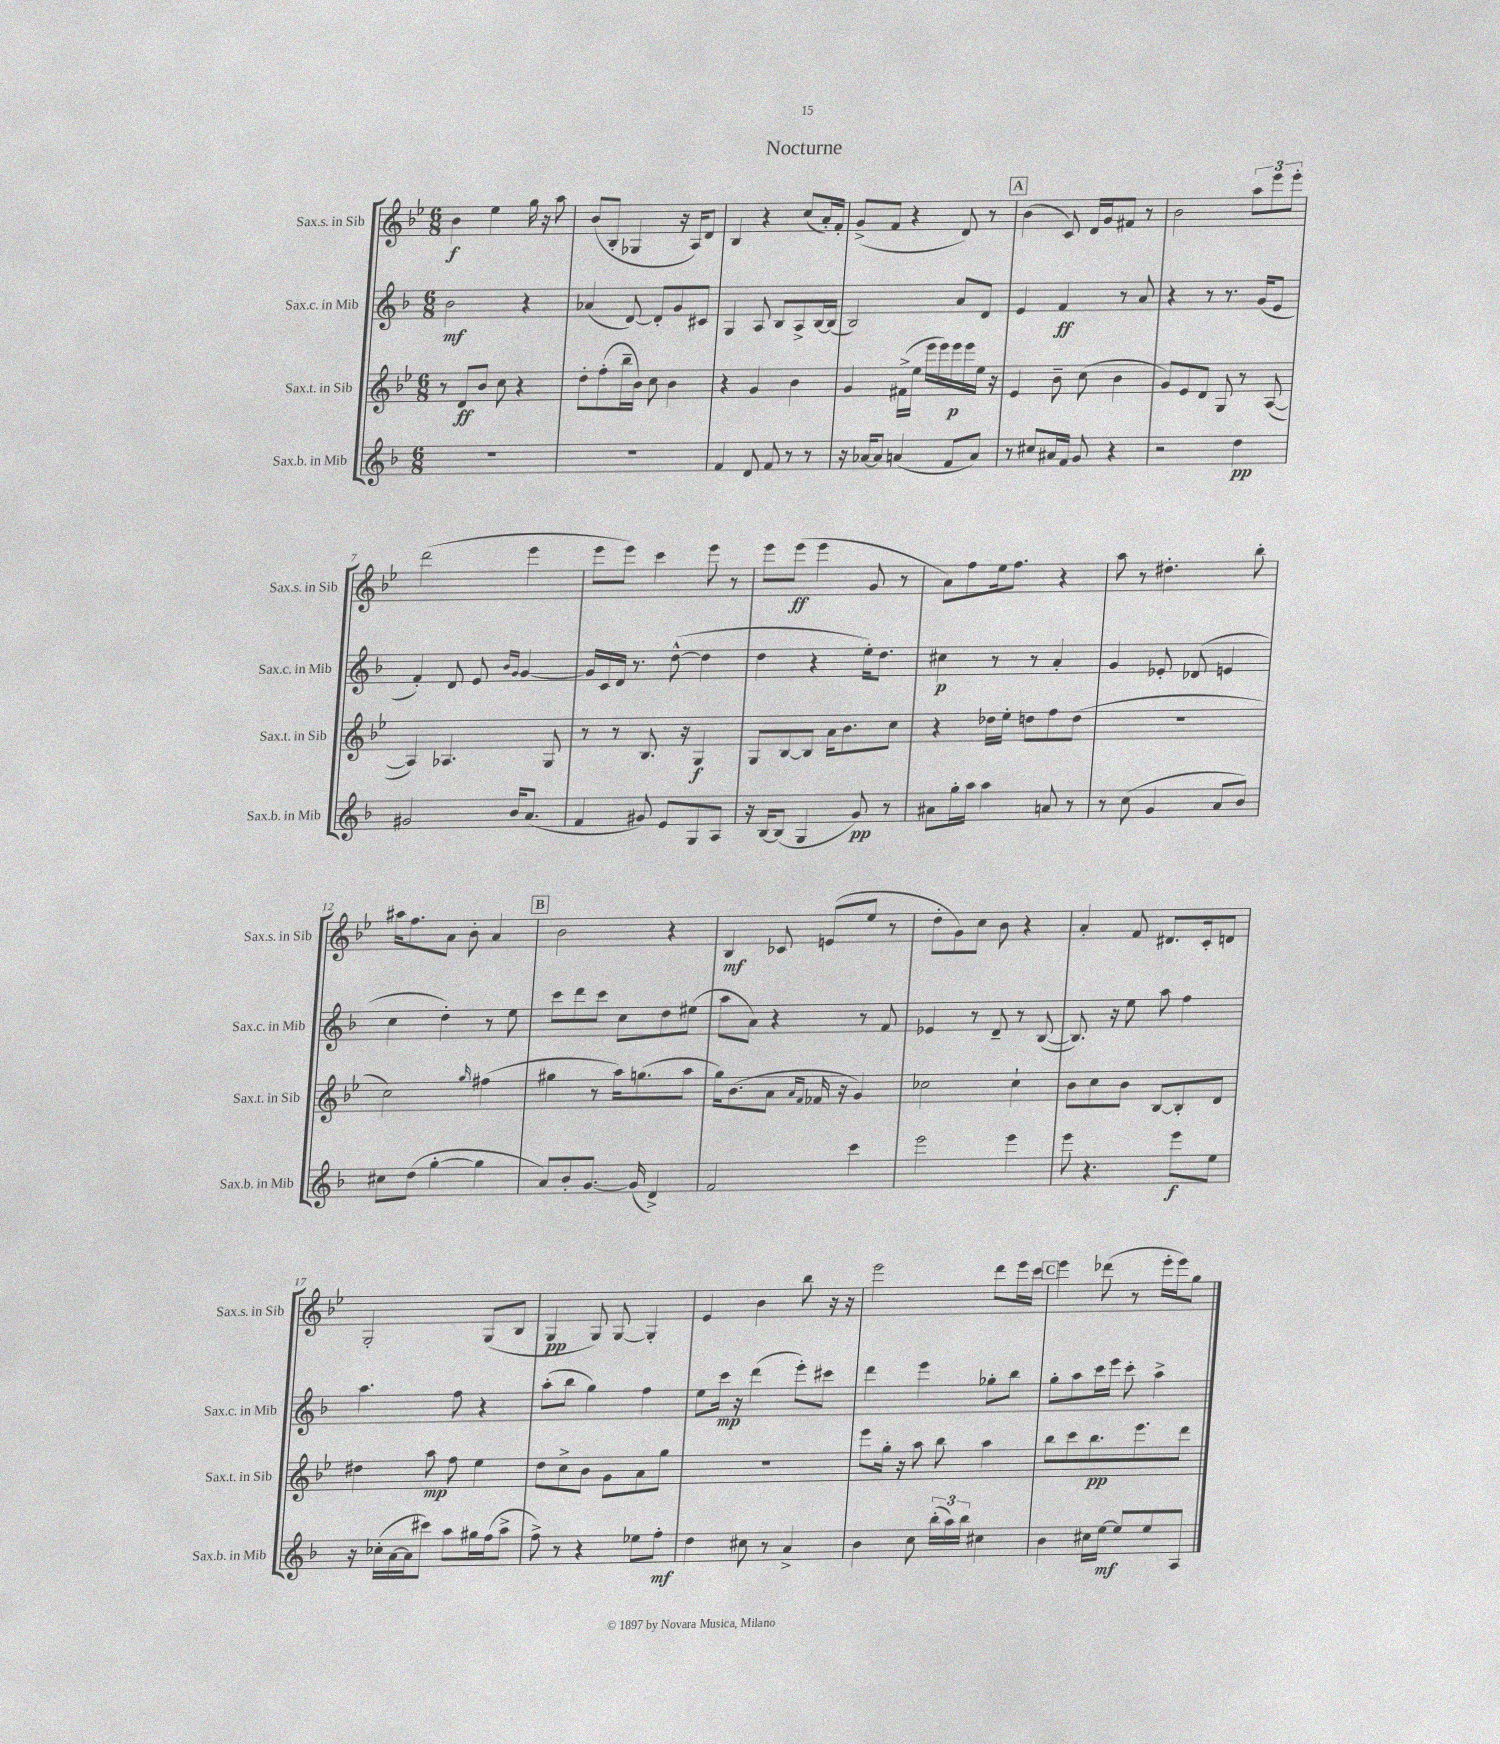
\header { title = "Nocturne" }
<<
\new StaffGroup <<
\new Staff = "s0" \with { instrumentName = "Sax.s. in Sib" shortInstrumentName = "Sax.s. in Sib" } {
    \clef treble \key bes \major \numericTimeSignature \time 6/8
    bes'4\f ees''4 g''16 r16 a''8 |
    bes'8( bes8-. ges4 r16 a16) d'8 |
    bes4 r4 c''8( a'16-.) f'16-. |
    g'8->( f'8 r4 d'8) r8 |
    \mark \markup { \box "A" } bes'4( c'8) d'16 g'16 fis'8 r8 |
    bes'2 \tuplet 3/2 { a''8 ees'''8 ees'''8-. } |
    d'''2( ees'''4 |
    ees'''8 ees'''8) c'''4 ees'''8 r8 |
    ees'''8 ees'''8\ff( ees'''4 g'8 r8 |
    a'8) f''8 ees''16 f''8. r4 |
    a''8 r8 dis''4.-. bes''8-. |
    ais''16 f''8. a'8 bes'8-. a'4 |
    \mark \markup { \box "B" } bes'2 r4 |
    bes4\mf ces'8 e'8( ees''8 r8 |
    d''8-. g'8) c''8 bes'8 r4 |
    a'4-. f'8 dis'8. c'16-. d'8 |
    g2-. g8( bes8 |
    g4\pp g8) g8~ g4-. |
    ees'4 bes'4 bes''8 r16 r16 |
    ees'''2 d'''8 ees'''16 c'''16 |
    \mark \markup { \box "C" } ees'''4 des'''8( r8 ees'''16-. ees'''16) g''8 \bar "|." |
}
\new Staff = "s1" \with { instrumentName = "Sax.c. in Mib" shortInstrumentName = "Sax.c. in Mib" } {
    \clef treble \key f \major \numericTimeSignature \time 6/8
    bes'2\mf r4 |
    aes'4( d'8~) d'8-. g'8 cis'8 |
    g4 a8 bes8 a8-> bes16~ bes16( |
    bes2) a'8 d'8 |
    \mark \markup { \box "A" } e'4 f'4\ff r8 a'8 |
    r4 r8 r8. g'16( e'8 |
    f'4-.) d'8 e'8 \grace { bes'16 g'16 } g'4~ |
    g'16 c'16 d'16 r8. d''8~-^( d''4 |
    d''4 r4 e''16-.) d''8. |
    cis''4\p r8 r8 a'4-. |
    g'4 ees'8-. des'8( e'4 |
    c''4 d''4-.) r8 e''8 |
    \mark \markup { \box "B" } c'''8 d'''8 c'''8 c''8 d''8 eis''8( |
    a''8 a'8) r4 r8 f'8 |
    ees'4 r8 d'8-- r8 bes8~( |
    bes8.) r16 e''8 a''8 f''4 |
    a''4. f''8 r4 |
    a''8-.( bes''8 g''4) f''4 |
    e''8 c'''16\mp r16 d'''4( e'''8-.) cis'''8 |
    d'''4 e'''4 ges''8-. bes''8 |
    \mark \markup { \box "C" } g''8-. a''8 c'''16 e'''16 c'''8-. a''4-> \bar "|." |
}
\new Staff = "s2" \with { instrumentName = "Sax.t. in Sib" shortInstrumentName = "Sax.t. in Sib" } {
    \clef treble \key bes \major \numericTimeSignature \time 6/8
    r8 d'8\ff bes'8 c''8 r4 |
    d''8-. f''8-.( bes''16-- bes'16) c''8 bes'4 |
    r4 g'4 bes'4 |
    g'4 fis'16->( ees''16 ees'''16 ees'''16) ees'''16\p ees'''16 ees''16 r16 |
    \mark \markup { \box "A" } ees'4 bes'8-- c''8( bes'4 |
    g'8) ees'8 d'8 g8 r8 a8~( |
    a4) aes4. g8 |
    r8 r8 bes8. r16 g4\f |
    g8 bes8~ bes8 a'16 bes'8. c''8 |
    r4 des''16 ees''16-. d''8 f''8 d''8( |
    R2. |
    c''2) \grace { g''16 } fis''4( |
    \mark \markup { \box "B" } gis''4 r8 a''16) g''8.( a''8 |
    g''16) bes'8.( a'8 \grace { a'16 f'16 } fes'16 r16 g'4) |
    ces''2 ces''4-! |
    bes'8 c''8 bes'8 bes8~ bes8-. d'8 |
    dis''4 a''8\mp f''8 ees''4 |
    d''8 c''8-> bes'8 g'8 a'8 g''8 |
    R2. |
    ees'''8 g''16-. r16 a''8 bes''8 a''4 |
    \mark \markup { \box "C" } bes''8 c'''8 bes''8.\pp ees'''8. d'''8 \bar "|." |
}
\new Staff = "s3" \with { instrumentName = "Sax.b. in Mib" shortInstrumentName = "Sax.b. in Mib" } {
    \clef treble \key f \major \numericTimeSignature \time 6/8
    R2. |
    R2. |
    f'4 d'8 f'8 r8 r8 |
    r16 aes'16~ aes'8 a'4( f'8 a'8) |
    \mark \markup { \box "A" } r8 cis''8 ais'16 f'16 g'8 r4 |
    r2 d''4\pp |
    gis'2 bes'16 a'8.( |
    f'4 gis'8) e'8 g8 a8 |
    r16 bes16~ bes8( g4 g'8\pp) r8 |
    ais'8 g''16-. a''16 a''4 a'8 r8 |
    r8 c''8( g'4 a'8 bes'8) |
    cis''8 d''8( g''4~-. g''4 |
    \mark \markup { \box "B" } a'8) bes'8-. g'8.~ g'16( d'4->) |
    f'2 c'''4 |
    e'''2 e'''4 |
    e'''8 r4. e'''8\f e''8 |
    r16 ces''16-.( a'16~ a'16 cis'''8) a''8 gis''16 f''16( a''8-> |
    f''8->) r8 r4 ees''8 f''8-.\mf |
    d''4 cis''8 r8 a'4-> |
    bes'4 c''8 \tuplet 3/2 { bes''16-.( a''16) bes''16 } cis''4 |
    \mark \markup { \box "C" } bes'4 cis''16 e''16~\mf e''8 e''8 a8 \bar "|." |
}
>>
>>
